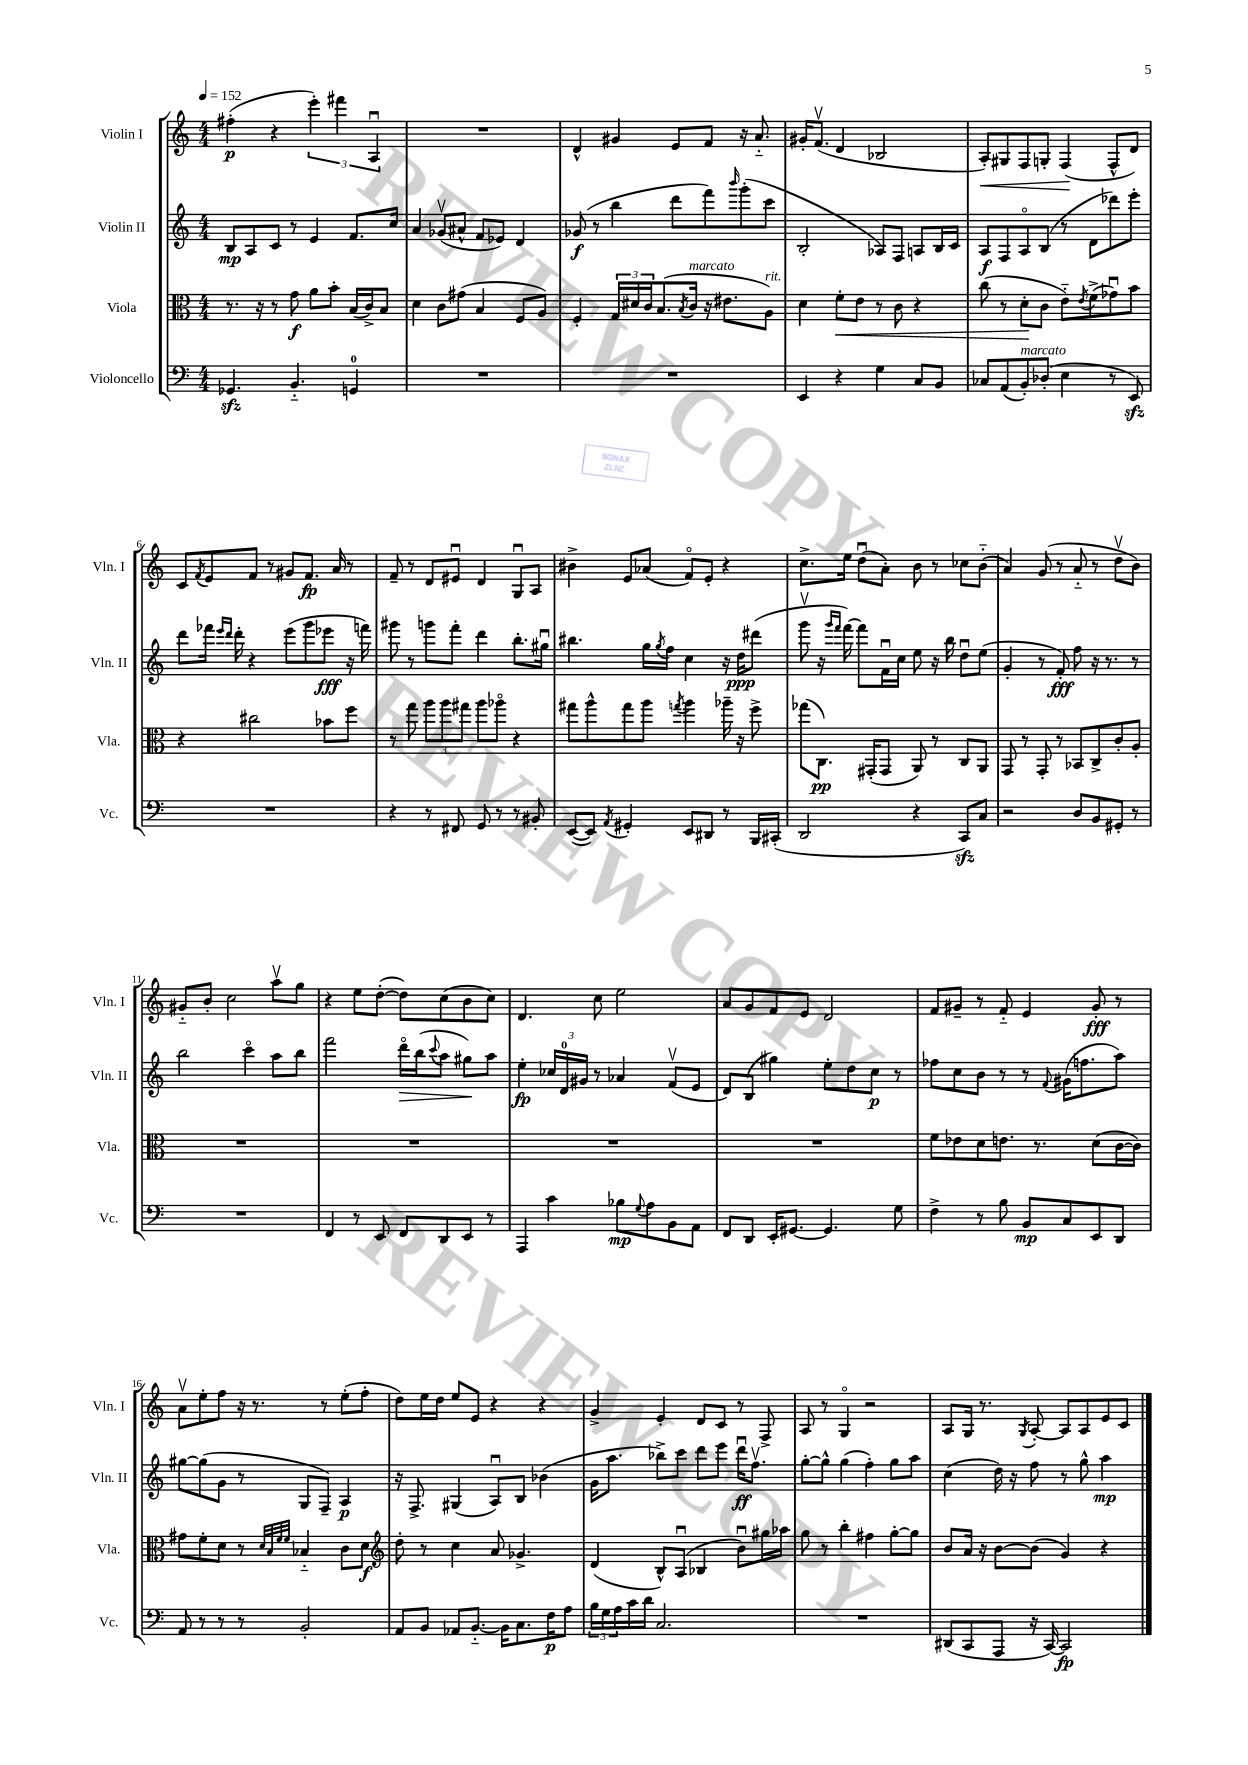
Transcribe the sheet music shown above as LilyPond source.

<<
\new StaffGroup <<
\new Staff = "s0" \with { instrumentName = "Violin I" shortInstrumentName = "Vln. I" } {
    \clef treble \key c \major \numericTimeSignature \time 4/4 \tempo 4 = 152
    fis''4-.\p( r4 \tuplet 3/2 { e'''4-.) fis'''4 a4\downbow } |
    R1 |
    d'4-^ gis'4 e'8 f'8 r16 a'8.-_ |
    gis'16-. f'8.\upbow( d'4 bes2 |
    a8-.\<) gis8 f8 g8-. f4\!( f8-^ d'8) |
    c'8 \acciaccatura { f'8 } e'8 f'8 r8 gis'8 f'8.\fp a'16 r8 |
    f'8-- r8 d'8 eis'8\downbow d'4 g8\downbow a8 |
    bis'4-> e'8 aes'8( f'8\flageolet) e'8-. r4 |
    c''8.-> e''16 d''8\downbow( a'8-.) b'8 r8 ces''8 b'8-_( |
    a'4) g'8( r8 a'8-_ r8 d''8\upbow b'8) |
    gis'8-_ b'8-. c''2 a''8\upbow g''8 |
    r4 e''8 d''8~-.( d''8) c''8( b'8 c''8) |
    d'4. c''8 e''2 |
    a'8 g'8 f'8 e'8 d'2 |
    f'8 gis'8-- r8 f'8-_ e'4 gis'8-.\fff r8 |
    a'8\upbow e''8-. f''8 r16 r8. r8 e''8-.( f''8-. |
    d''8) e''16 d''16 e''8 e'8 r4 r4 |
    g'4-> e'4-. d'8 c'8 r8 f8-> |
    a8 r8 g4\flageolet r2 |
    a8 g16 r8. \acciaccatura { g8 } a8~-. a8 a8 e'8 c'8 \bar "|." |
}
\new Staff = "s1" \with { instrumentName = "Violin II" shortInstrumentName = "Vln. II" } {
    \clef treble \key c \major \numericTimeSignature \time 4/4
    b8\mp a8 c'8 r8 e'4 f'8. c''16 |
    a'4 ges'8\upbow( ais'8-^ f'8 ees'8) d'4 |
    ges'8\f( r8 b''4 d'''8 f'''8) \grace { b'''16 } g'''8-.( c'''8 |
    b2-. aes8) f8 a8 b16 c'16 |
    a8\f f8 a8\flageolet b8( r8 d'8 des'''8) e'''8-. |
    d'''8 fes'''16 \grace { e'''16 d'''16 } d'''16-. r4 e'''8( g'''8 ees'''8\fff r16 f'''16) |
    gis'''8 r8 g'''8 f'''8-. d'''4 b''8.-. gis''16\downbow |
    bis''4. g''16 \acciaccatura { g''8 } f''16 c''4 r16 d''16\ppp dis'''8( |
    g'''8\upbow r16 \grace { g'''16 f'''16 } f'''16~) f'''8 f'16\downbow c''16 e''8 r16 b''16 d''8\downbow e''8( |
    g'4-. r8 f'8-.\fff) f''8 r16 r8. r8 |
    b''2 c'''4\flageolet a''8 b''8 |
    f'''2 d'''16\flageolet\> b''16( \appoggiatura { c'''8 } a''8 gis''8\!) a''8 |
    e''4-.\fp \tuplet 3/2 { ces''16 d'16-0 gis'16 } r8 aes'4 f'8\upbow( e'8 |
    d'8) b8( gis''4) e''8-. d''8 c''8\p r8 |
    fes''8 c''8 b'8 r8 r8 \appoggiatura { f'8 } gis'16( f''8. a''8) |
    gis''8~ gis''8( g'8 r8 g8 f8--) a4\p |
    r16 f8.-> gis4( a8\downbow) b8 bes'4( |
    g'16 a''8. bes''8->) c'''8 d'''8 e'''8 d'''16\downbow\ff f''8.\upbow |
    g''8~-. g''8-^ g''4( f''4-.) g''8 a''8 |
    c''4( d''16) r16 f''8 r8 g''8-^ a''4\mp \bar "|." |
}
\new Staff = "s2" \with { instrumentName = "Viola" shortInstrumentName = "Vla." } {
    \clef alto \key c \major \numericTimeSignature \time 4/4
    r8. r16 r8 g'8\f a'8 b'8-. b16( c'16->) b8 |
    d'4 c'8 gis'8( b4 f8 a8) |
    f4-. \tuplet 3/2 { g16 dis'16 c'16 } b8.( \acciaccatura { b8 } c'16^\markup { \italic "marcato" } r16 eis'8. a8^\markup { \italic "rit." }) |
    d'4 f'8-.\< e'8 r8 c'8 r4 |
    c''8( r8 d'8-.\! c'8 e'8-_) \acciaccatura { e'8 } f'8->( ges'8\downbow) b'8 |
    r4 cis''2 bes'8 f''8 |
    r8 g''8 \tuplet 3/2 { a''8 a''8 gis''8 } a''8 aes''8\flageolet r4 |
    gis''8 a''8-^ gis''8 a''8 \acciaccatura { g''8 } a''4 aes''16-- r16 f''8-> |
    ges''8( c8.\pp) gis,16-.( gis,8 a,8) r8 c8 a,8 |
    g,8 r8 g,8-. r8 bes,8 c8-> c'8-. a8-. |
    R1 |
    R1 |
    R1 |
    R1 |
    f'8 ees'8 d'8 e'8. r8. d'8( c'16~ c'16) |
    gis'8 f'8-. d'8 r8 \grace { d'32 b32 f'32 f'32 } bes4-_ c'8 d'8\f |
    \clef treble d''8-. r8 c''4 a'8 ges'4.-> |
    d'4( b8-^) a8\downbow( bes4 b'8\downbow) gis''16 aes''16 |
    g''8 r8 b''4-. fis''4 g''8~-. g''8 |
    b'8 a'16 r16 b'8~ b'8( g'4) r4 \bar "|." |
}
\new Staff = "s3" \with { instrumentName = "Violoncello" shortInstrumentName = "Vc." } {
    \clef bass \key c \major \numericTimeSignature \time 4/4
    ges,4.\sfz b,4.-_ g,4-0 |
    R1 |
    R1 |
    e,4 r4 g4 c8 b,8 |
    ces8 a,8( b,8-.^\markup { \italic "marcato" }) des8-.( e4 r8 e,8\sfz) |
    R1 |
    r4 r8 fis,8 g,8 r8 r8 bis,8-. |
    e,8~( e,8) \acciaccatura { a,8 } gis,4-. e,8 dis,8 r8 b,,16 cis,16-.( |
    d,2 r4 c,8\sfz) c8 |
    r2 d8 b,8 gis,8-. r8 |
    R1 |
    f,4 r8 e,8 f,8 d,8 e,8 r8 |
    a,,4 c'4 bes8\mp \appoggiatura { g8 } a8 b,8 a,8 |
    f,8 d,8 e,16-. gis,8.~ gis,4. g8 |
    f4-> r8 b8 b,8\mp c8 e,8 d,8 |
    a,8 r8 r8 r8 b,2-. |
    a,8 b,8 aes,8 b,8.~-_ b,16 c8. f16\p a8 |
    \tuplet 3/2 { b16 g16 a16 } c'16 d'16 c2. |
    R1 |
    dis,8( c,8 a,,8 r16 c,16~) c,2\fp \bar "|." |
}
>>
>>
